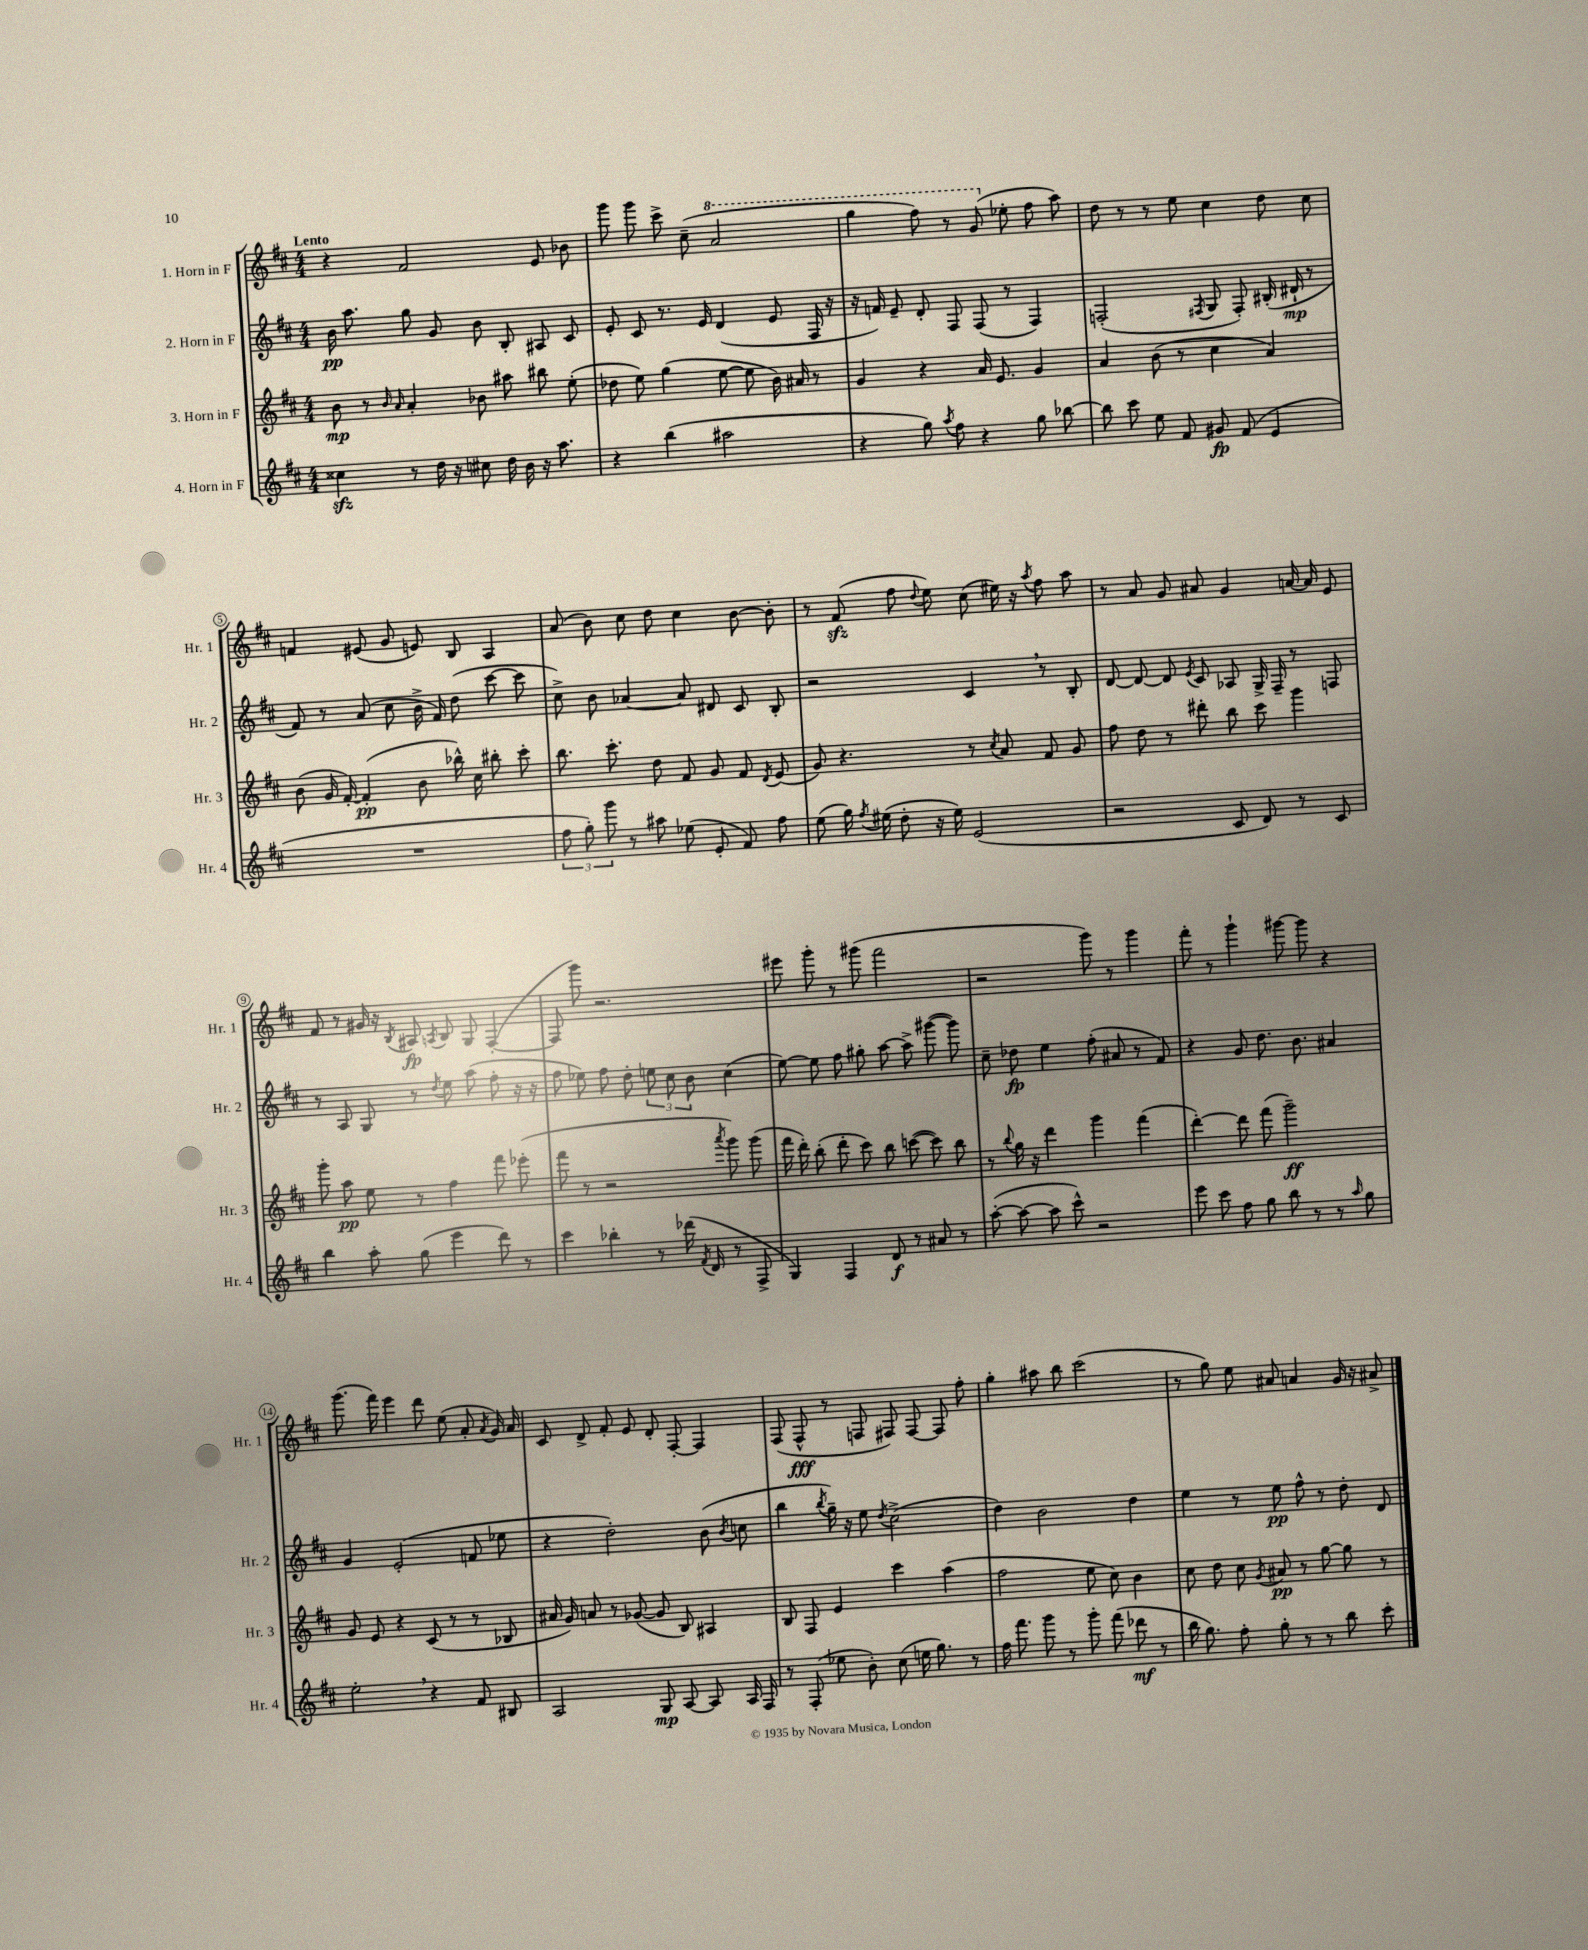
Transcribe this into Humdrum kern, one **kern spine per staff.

**kern	**kern	**kern	**kern
*staff4	*staff3	*staff2	*staff1
*clefG2	*clefG2	*clefG2	*clefG2
*k[f#c#]	*k[f#c#]	*k[f#c#]	*k[f#c#]
*M4/4	*M4/4	*M4/4	*M4/4
4cc##	8b	16b	4r
.	.	8.aa	.
.	8r	.	.
.	16qqb	.	.
.	16qqa	.	.
8r	4a'	8gg	2f#
16dd	.	8g	.
16r	.	.	.
8cc#	8b-	8b	.
16dd	8aa#	8B'	.
16b	.	.	.
16r	8bb#	8A#	8e
8.aa	.	.	.
.	(8ee'	8c#	8b-
=	=	=	=
4r	8dd-	8e'	8ggg
.	8ee)	8c#	8ggg
(4bb	(4gg	8.r	8ccc#^
.	.	.	(8cc#~
.	.	16e	.
2aa#	[8ee	(4d	2aa
.	8ee]	.	.
.	16b)	8e	.
.	16a#	.	.
.	8r	16F#	.
.	.	16r	.
=	=	=	=
4r	4g	16r	4ggg
.	.	16f)	.
.	.	8e~	.
8gg)	4r	8d'	8fff#)
8qaa	.	.	.
8ff#	.	8F#	8r
4r	16a	(8F#	(8gg
.	8.e	.	.
.	.	8r	8ee-'
8gg	4g	4F#)	8ff#
[8bb-	.	.	8aa)
=	=	=	=
8bb-]	4a	(2F'	8dd
8ccc#	.	.	8r
8ee	(8b	.	8r
8f#	8r	.	8ee
.	.	8qF#	.
8g#	4cc#	8G	4cc#
(8f#	.	8F#')	.
4e	4a)	(16B#'	8dd
.	.	16d#`	.
.	.	8r	8cc#
=	=	=	=
1r	(8b	8f#)	4f
.	16g	8r	.
.	[16f#')	.	.
.	(4f#']	(8a	(8e#
.	.	8cc#	8g
.	8b	16b^	8e)
.	.	16f#)	.
.	16bb-^^)	(8dd	8B
.	16cc#	.	.
.	8bb#'	[8ccc#	4A
.	8ccc#'	8ccc#]	.
=	=	=	=
12ff#	8.bb	8cc#^)	(8a
12gg')	.	.	.
.	.	8b	8b)
12ggg	.	.	.
.	8.ccc#'	.	.
8r	.	[4a-	8cc#
8aa#	8dd	.	8dd
(8ee-	8f#	8a-]	4cc#
8e'	8g	8d#	.
8f#)	8f#	8c#	[8b
.	8qd	.	.
8ff#	(8e	8B'	8b']
=	=	=	=
(8ee	8g)	2r	8r
16gg)	4.r	.	(8f#
8qff#	.	.	.
(16ee#	.	.	.
8dd'	.	.	8ff#
.	.	.	8qqdd
16r	.	.	8ee)
16ee#)	.	.	.
(2e	8r	4c#	(8cc#
.	8qcc#	.	.
.	8a	.	16ee#)
.	.	.	16r
.	.	.	8qaa
.	8f#	8r	8ff#
.	8g	8B'	8aa
=	=	=	=
2r	8ff#	[8d	8r
.	8dd	8d_	8a
.	8r	8d]	8g
.	.	8qe	.
.	8ddd#'	8c#	8a#
8c#	8bb	8A-	4g
8d)	8ccc#	16G^	.
.	.	16F#~	.
8r	4ggg	8r	[16a
.	.	.	16a]
8c#	.	8F	8e
=	=	=	=
4bb	8ggg'	8r	8f#
.	8aa	8A	8r
8aa'	8ee	8G	16g#
.	.	.	16r
.	.	.	8qB
(8gg	8r	8r	8A#
.	.	8qdd	8qA
4eee	4ff#	8ee	8B
.	.	(8aa	8G
8ddd)	8fff#	8ff#'	([4F#'
8r	(8eee-'	16r	.
.	.	16r	.
=	=	=	=
4ccc#	8fff#	8ff#	8F#]
.	8r	8ee-)	8ggg)
4bb-'	2r	8ff#	2.r
.	.	8dd'	.
8r	.	12ee	.
.	.	12cc#	.
(16ddd-	.	.	.
.	.	12b	.
8qf#	.	.	.
16d	.	.	.
.	8qaaa	.	.
8r	8ggg)	(4cc#	.
8F#^	(8ggg	.	.
=	=	=	=
4G)	16fff#	[8ee)	8eee#
.	16ddd')	.	.
.	(8bb'	8ee]	8ggg'
4F#	8ddd'	8ff#	8r
.	8ccc#)	8gg#'	(8ggg#
8d	8bb	[8aa	2fff#
8r	([8ccc	8aa^]	.
8a#	8ccc])	([8ggg#	.
8r	8bb	8ggg#])	.
=	=	=	=
([8aa'	8r	8cc#~	2r
.	8qqbb	.	.
8aa_	16gg	8dd-	.
.	16r	.	.
8aa]	4ddd	4ee	.
8ccc#^^)	.	.	.
2r	4ggg	(8ff#'	8ggg)
.	.	8a#	8r
.	(4fff#	8r	4ggg
.	.	8f#)	.
=	=	=	=
8eee	[4ddd')	4r	8fff#'
8ccc#	.	.	8r
8ff#	8ddd]	8g	4ggg`
8gg	(8fff#	8.dd	.
8bb	2ggg~)	.	[8ggg#
.	.	8.b	.
8r	.	.	8ggg#]
8r	.	4a#	4r
16qqaa	.	.	.
8gg	.	.	.
=	=	=	=
2ee'	8g	4g	(8.ggg
.	8e	.	.
.	.	.	16fff#)
.	4r	(2e'	4eee
4r	(8c#	.	8ddd
.	8r	.	(8ee
8f#	8r	8f	8a'
.	.	.	8qa
8B#	8B-	8ee-	16g)
.	.	.	16a
=	=	=	=
2A	16a#	4r	8c#
.	16g)	.	.
.	8a	.	8d^
.	8r	2dd')	8f#'
.	([8g-	.	8e
8G	8g-]	.	8d'
[8A	8B)	.	[8F#'
8A]	4A#	(8b	4F#]
.	.	8qb	.
16A	.	8cc	.
16F#	.	.	.
=	=	=	=
8r	8B	4bb	(8F#
(8F#'	8F#	.	8F#^^
.	.	8qbb	.
8ee-	4e	16gg~)	8r
.	.	16r	.
8b')	.	8ee	8F
.	.	8qdd	.
(8cc#	4ccc#	(2cc#^	8F#)
16ee	.	.	[8F#
8.gg)	.	.	.
.	(4aa	.	8F#]
8r	.	.	8ff#'
=	=	=	=
16ff#	2ff#	4dd)	4gg'
8.fff#	.	.	.
8ggg	.	2b	8aa#
8r	.	.	8bb
8ggg'	8ee	.	(2ccc#
(8fff#	8cc#)	.	.
8ddd-	4b	4dd	.
8r	.	.	.
=	=	=	=
16bb	8cc#	4ee	8r
8.gg)	.	.	.
.	8dd	.	8gg)
8ff#'	8cc#	8r	8ee
.	8qg	.	.
8gg'	8a#	8ee	8a#
8r	8r	8ff#^^	4a
8r	[8gg	8r	.
8bb	8gg]	8dd'	16g
.	.	.	16r
8ccc#'	8r	8d	8a#^
==	==	==	==
*-	*-	*-	*-
